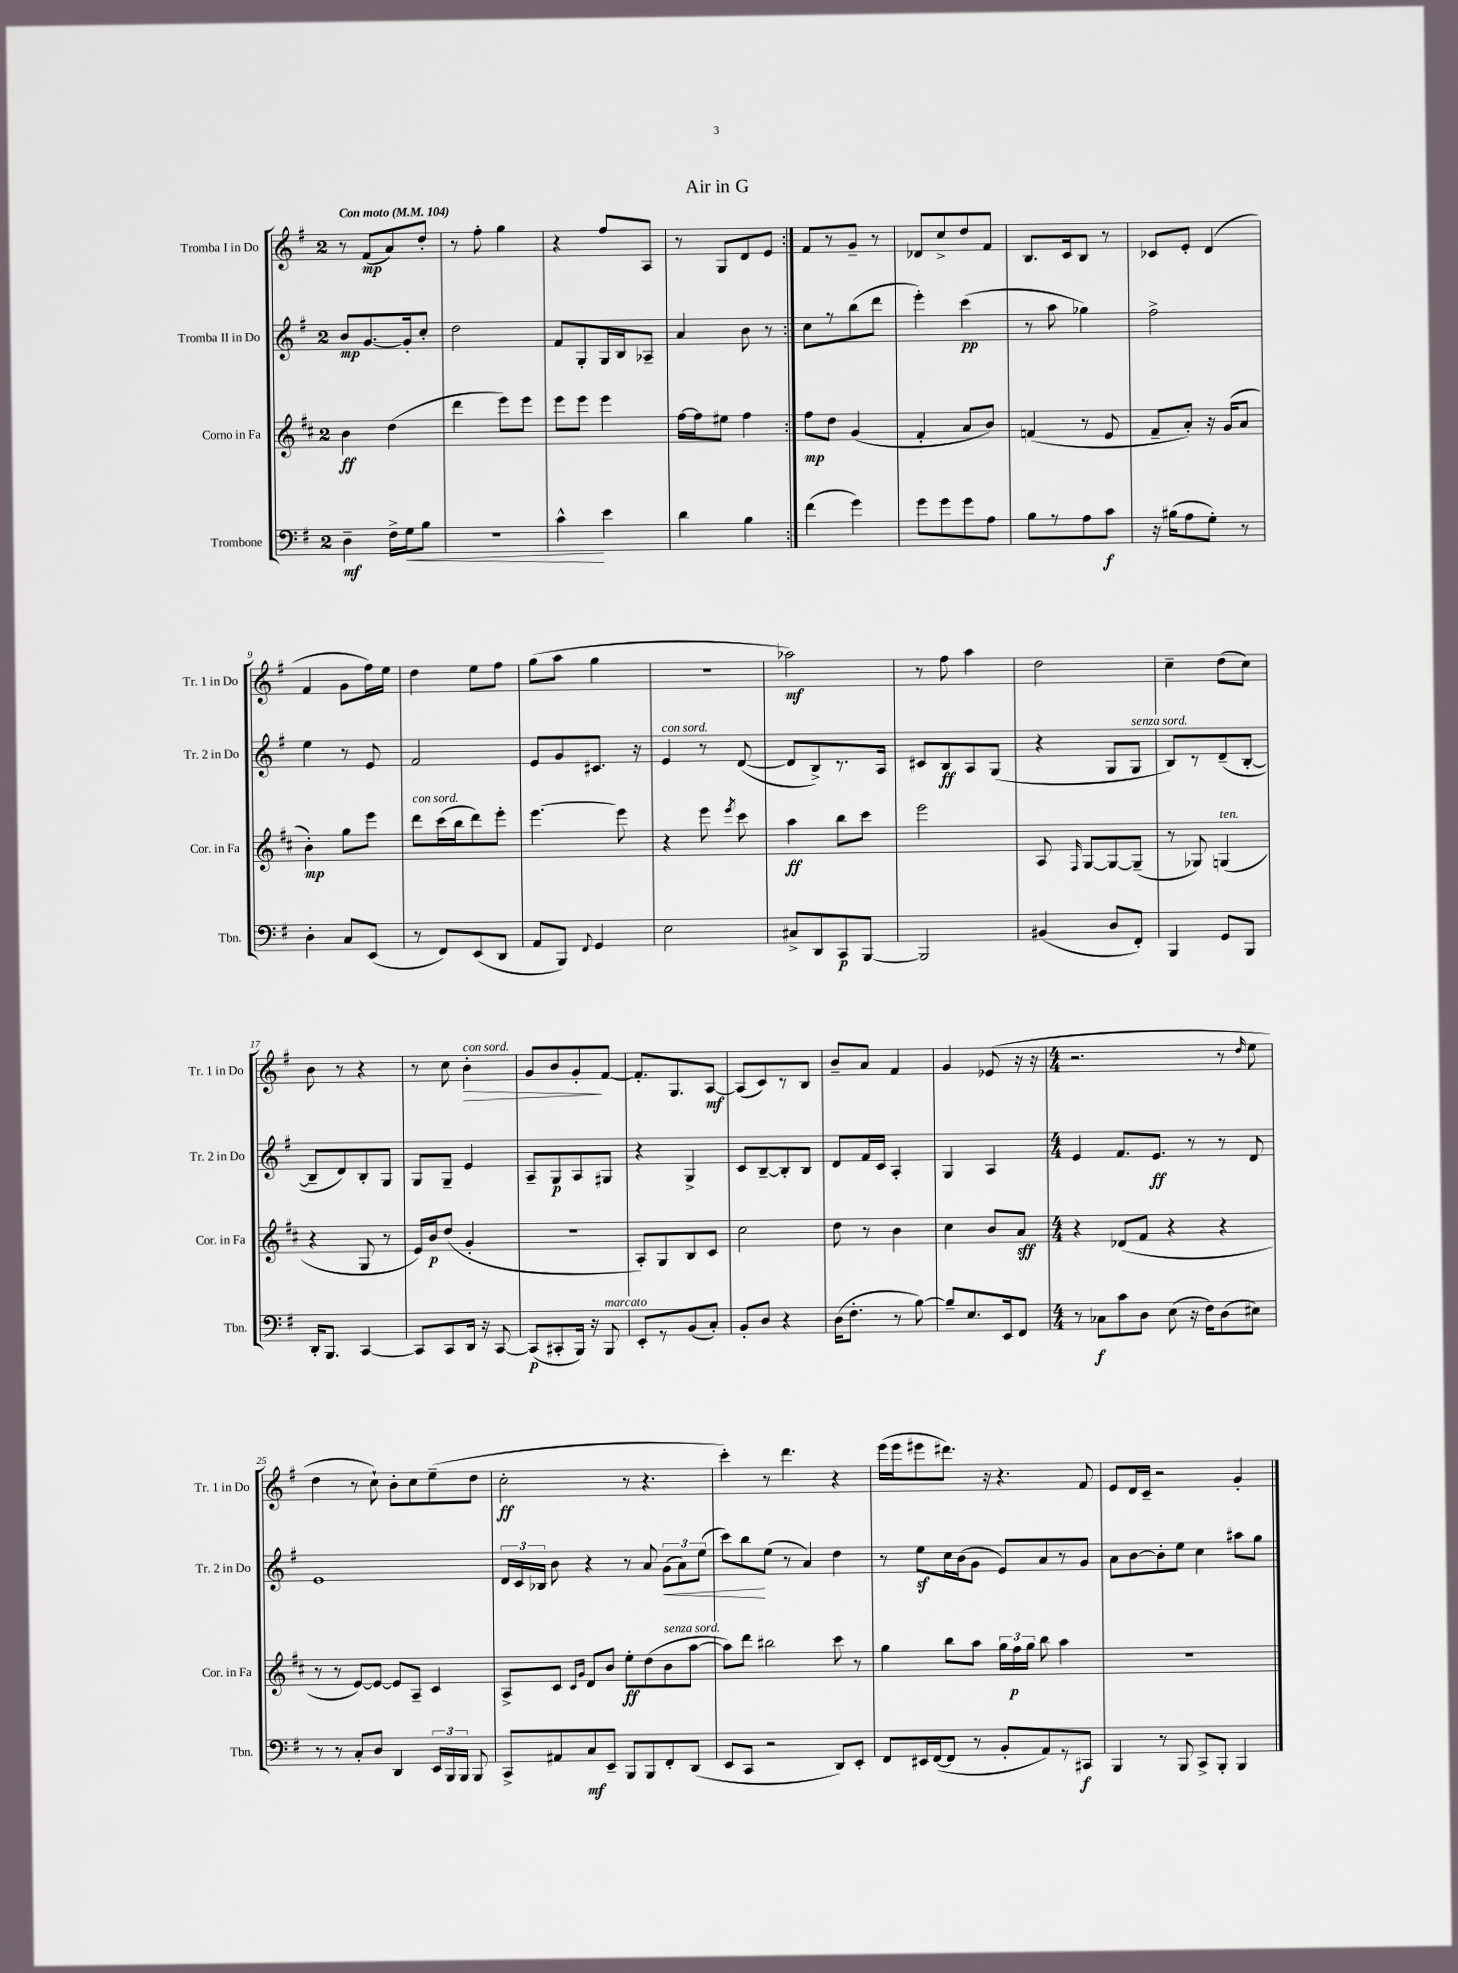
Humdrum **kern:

**kern	**dynam	**kern	**dynam	**kern	**dynam	**kern	**dynam
*part4	*part4	*part3	*part3	*part2	*part2	*part1	*part1
*staff4	*staff4	*staff3	*staff3	*staff2	*staff2	*staff1	*staff1
*I"Trombone	*	*I"Corno in Fa	*	*I"Tromba II in Do	*	*I"Tromba I in Do	*
*I'Tbn.	*	*I'Cor. in Fa	*	*I'Tr. 2 in Do	*	*I'Tr. 1 in Do	*
*clefF4	*	*clefG2	*	*clefG2	*	*clefG2	*
*k[f#]	*	*k[f#c#]	*	*k[f#]	*	*k[f#]	*
*M2/4	*	*M2/4	*	*M2/4	*	*M2/4	*
*MM104	*	*MM104	*	*MM104	*	*MM104	*
=1	=1	=1	=1	=1	=1	=1	=1
!	!	!	!	!	!	!LO:TX:a:B:t=Con moto	!
4D~\	mf	4b\	ff	8b/L	mp	8r	.
.	.	.	.	[8.g/	.	(8f#/L	mp
16F#^\LL	.	(4dd\	.	.	.	8a/)	.
!	!LO:HP:b	!	!	!	!	!	!
16G\J	<	.	.	16g'/k]	.	.	.
8B\J	.	.	.	8cc'/J	.	8dd'/J	.
=2	=2	=2	=2	=2	=2	=2	=2
2r	.	4ddd\	.	2dd\	.	8r	.
.	.	.	.	.	.	8ff#'\	.
.	.	8eee\L)	.	.	.	4gg\	.
.	.	8eee\J	.	.	.	.	.
=3	=3	=3	=3	=3	=3	=3	=3
4c^^\	.	8eee\L	.	8f#/L	.	4r	.
.	.	8eee\J	.	8G'/	.	.	.
4e\	[	4eee\	.	16G/L	.	8ff#/L	.
.	.	.	.	16B/J	.	.	.
.	.	.	.	8A-X~/J	.	8A/J	.
=4	=4	=4	=4	=4	=4	=4	=4
4d\	.	[16ff#\LL	.	4a/	.	8r	.
.	.	16ff#\J]	.	.	.	.	.
.	.	8ee#X\J	.	.	.	8G/L	.
4B\	.	4ff#\	.	8b\	.	8d/	.
.	.	.	.	8r	.	8e/J	.
=5:|!	=5:|!	=5:|!	=5:|!	=5:|!	=5:|!	=5:|!	=5:|!
(4f#\	.	8ff#\L	mp	8cc\L	.	8f#/L	.
.	.	8dd\J	.	8r	.	8r	.
4g\)	.	(4g/	.	(8bb\	.	8g~/J	.
.	.	.	.	8ddd\J	.	8r	.
=6	=6	=6	=6	=6	=6	=6	=6
8g\L	.	4f#'/	.	4eee'\)	.	8d-X/L	.
8g\	.	.	.	.	.	8cc^/	.
8g\	.	8a/L	.	(4ccc\	pp	8dd/	.
8A\J	.	8b/J)	.	.	.	8f#/J	.
=7	=7	=7	=7	=7	=7	=7	=7
8B\L	.	(4fn/	.	8r	.	8.B/L	.
8r	.	.	.	8aa\	.	.	.
.	.	.	.	.	.	16c/k	.
8A\	.	8r	.	4gg-X\)	.	8B/J	.
8c\J	f	8e/	.	.	.	8r	.
=8	=8	=8	=8	=8	=8	=8	=8
16r	.	8f#~/L	.	2ff#^\	.	8c-X/L	.
(16B#X\KL	.	.	.	.	.	.	.
8A\	.	8a'/J)	.	.	.	8e'/J	.
8G'\J)	.	16r	.	.	.	(4d/	.
.	.	(16g/KL	.	.	.	.	.
8r	.	8a/J	.	.	.	.	.
!!LO:LB:g=z
=9	=9	=9	=9	=9	=9	=9	=9
4D'\	.	4b'\)	mp	4ee\	.	4f#/	.
8C/L	.	8gg\L	.	8r	.	8g\L	.
(8EE/J	.	8eee\J	.	8e/	.	16ff#\L)	.
.	.	.	.	.	.	16ee\JJ	.
=10	=10	=10	=10	=10	=10	=10	=10
!	!	!LO:TX:a:i:t=con sord.	!	!	!	!	!
8r	.	8ddd\L	.	2f#/	.	4dd\	.
8FF#/L)	.	(16ccc#\L	.	.	.	.	.
.	.	16bb\J	.	.	.	.	.
(8EE/	.	8ddd\)	.	.	.	8ee\L	.
8DD/J	.	8eee'\J	.	.	.	8ff#\J	.
=11	=11	=11	=11	=11	=11	=11	=11
8AA/L	.	[4.eee\	.	8e/L	.	(8gg\L	.
8BBB/J)	.	.	.	8g/	.	8aa\J	.
8qqFF#/	.	.	.	.	.	.	.
4GG/	.	.	.	8.c#X/J	.	4gg\	.
.	.	8eee\]	.	.	.	.	.
.	.	.	.	16r	.	.	.
=12	=12	=12	=12	=12	=12	=12	=12
!	!	!	!	!LO:TX:a:i:t=con sord.	!	!	!
2E\	.	4r	.	4e/	.	2r	.
.	.	8eee\	.	8r	.	.	.
.	.	8qeee/	.	.	.	.	.
.	.	8ccc#\	.	([8d/	.	.	.
=13	=13	=13	=13	=13	=13	=13	=13
8C#X^/L	.	4aa\	ff	8d/L]	.	2aa-X\)	mf
8DD/	.	.	.	8B^/)	.	.	.
8CC/	p	8bb\L	.	8.r	.	.	.
[8BBB/J	.	8ccc#\J	.	.	.	.	.
.	.	.	.	16A/Jk	.	.	.
=14	=14	=14	=14	=14	=14	=14	=14
2BBB/]	.	2eee\	.	8c#X/L	.	8r	.
.	.	.	.	8B/	ff	8ff#\	.
.	.	.	.	8A/	.	4aa\	.
.	.	.	.	(8G/J	.	.	.
=15	=15	=15	=15	=15	=15	=15	=15
(4BB#X/	.	8A/	.	4r	.	2dd\	.
.	.	16qqF#/	.	.	.	.	.
.	.	[8G/L	.	.	.	.	.
8D/L	.	8G/_	.	8G/L	.	.	.
!	!	!	!	!LO:TX:a:i:t=senza sord.	!	!	!
8FF#'/J)	.	(8G~/J]	.	8G/J	.	.	.
=16	=16	=16	=16	=16	=16	=16	=16
4BBB/	.	8r	.	8B/L)	.	4cc~\	.
.	.	8G-X/)	.	8r	.	.	.
!	!	!LO:TX:a:i:t=ten.	!	!	!	!	!
8GG/L	.	(4Gn/	.	(8d~/	.	(8dd\L	.
8BBB/J	.	.	.	[8B'/J	.	8cc\J)	.
!!LO:LB:g=z
=17	=17	=17	=17	=17	=17	=17	=17
16DD'/KL	.	4r	.	8B~/L]	.	8b\	.
8.BBB/J	.	.	.	.	.	.	.
.	.	.	.	8d/)	.	8r	.
[4CC/	.	8G/	.	8B'/	.	4r	.
.	.	8r	.	8G/J	.	.	.
=18	=18	=18	=18	=18	=18	=18	=18
8CC/L]	.	16e/LL)	.	8G/L	.	8r	.
.	.	16b/J	p	.	.	.	.
8CC/	.	(8dd/J	.	8G~/J	.	8cc\	.
!	!	!	!	!	!	!LO:TX:a:i:t=con sord.	!
!	!	!	!	!	!	!	!LO:HP:b
16DD/Jk	.	4g'/	.	4e/	.	4b'\	>
16r	.	.	.	.	.	.	.
[8CC/	.	.	.	.	.	.	.
=19	=19	=19	=19	=19	=19	=19	=19
(8CC/L]	p	2r	.	8A~/L	.	8g/L	.
8CC#X'/	.	.	.	8G/	p	8b/	.
16BBB/Jk)	.	.	.	8A/	.	8g'/	.
16r	.	.	.	.	.	.	.
!LO:TX:a:i:t=marcato	!	!	!	!	!	!	!
8BBB/	.	.	.	8G#X/J	.	[8f#/J	]
=20	=20	=20	=20	=20	=20	=20	=20
8EE'/L	.	8A'/L)	.	4r	.	8.f#'/L]	.
8r	.	8G/	.	.	.	.	.
.	.	.	.	.	.	8.G/	.
(8BB/	.	8B/	.	4G^/	.	.	.
8C'/J)	.	8c#/J	.	.	.	[8A/J	mf
=21	=21	=21	=21	=21	=21	=21	=21
8BB'/L	.	2cc#\	.	8c/L	.	(8A/L]	.
8D/J	.	.	.	[8B~/	.	8c/)	.
4r	.	.	.	8B'/]	.	8r	.
.	.	.	.	8B/J	.	8B/J	.
=22	=22	=22	=22	=22	=22	=22	=22
(16D\KL	.	8dd\	.	8d/L	.	8b~/L	.
8.F#'\J	.	.	.	.	.	.	.
.	.	8r	.	16f#/L	.	8a/J	.
.	.	.	.	16c/JJ	.	.	.
8r	.	4b\	.	4A'/	.	4f#/	.
[8B\)	.	.	.	.	.	.	.
=23	=23	=23	=23	=23	=23	=23	=23
8B~/L]	.	4cc#\	.	4G/	.	4g/	.
8.E/	.	.	.	.	.	.	.
.	.	8b/L	.	4A/	.	(8e-X/	.
16EE/k	.	.	.	.	.	.	.
8FF#/J	.	8a/J	sff	.	.	16r	.
.	.	.	.	.	.	16r	.
=24	=24	=24	=24	=24	=24	=24	=24
*M4/4	*	*M4/4	*	*M4/4	*	*M4/4	*
8r	.	4r	.	4e/	.	2.r	.
8C-X\L	f	.	.	.	.	.	.
8c\	.	(8d-X/L	.	8.f#/L	.	.	.
8D\J	.	8f#/J	.	.	.	.	.
.	.	.	.	8.e/J	ff	.	.
(8E\	.	4r	.	.	.	.	.
16r	.	.	.	8r	.	.	.
16F#\KL)	.	.	.	.	.	.	.
(8D\	.	4r	.	8r	.	8r	.
.	.	.	.	.	.	16qqdd/	.
8E#X\J)	.	.	.	8d/	.	8ee\	.
!!LO:LB:g=z
=25	=25	=25	=25	=25	=25	=25	=25
8r	.	8r	.	1e	.	4dd\	.
8r	.	8r	.	.	.	.	.
8C'/L	.	[8e/L)	.	.	.	8r	.
8D/J	.	8e/J_	.	.	.	8cc`\)	.
4DD/	.	8e/L]	.	.	.	8b'\L	.
.	.	8A~/J	.	.	.	8cc\	.
24EE/LL	.	4c#/	.	.	.	(8ee~\	.
24BBB/	.	.	.	.	.	.	.
24BBB/JJ	.	.	.	.	.	.	.
8BBB/	.	.	.	.	.	8dd\J	.
=26	=26	=26	=26	=26	=26	=26	=26
8CC^/L	.	8A^/L	.	24d/LL	.	2cc'\	ff
.	.	.	.	24c/	.	.	.
.	.	.	.	24B-X/JJ	.	.	.
8AA#X/	.	8c#/J	.	8b\	.	.	.
.	.	16qqc#/LL	.	.	.	.	.
.	.	16qqg/JJ	.	.	.	.	.
8C/	mf	8d/L	.	4r	.	.	.
8EE~/J	.	8b/J	.	.	.	.	.
8BBB/L	.	8ee'\L	ff	8r	.	8r	.
8BBB/	.	(8dd\	.	8a/	.	4.r	.
!	!	!LO:TX:a:i:t=senza sord.	!	!	!	!	!
!	!	!	!	!	!LO:HP:b	!	!
8FF#'/	.	8b\	.	(12g\L	<	.	.
.	.	.	.	12a\)	.	.	.
(8DD/J	.	[8aa\J	.	.	.	.	.
.	.	.	.	(12ee\J	.	.	.
=27	=27	=27	=27	=27	=27	=27	=27
8EE/L	.	8aa\L])	.	8ccc\L)	.	4ccc'\)	.
8CC/J	.	8ddd\J	.	8bb\	.	.	.
2r	.	2bb#X\	.	(8ee\J	[	8r	.
.	.	.	.	8r	.	4.ddd\	.
.	.	.	.	4a/)	.	.	.
8DD/L)	.	8ccc#\	.	4dd\	.	4r	.
8EE'/J	.	8r	.	.	.	.	.
=28	=28	=28	=28	=28	=28	=28	=28
8FF#/L	.	4gg\	.	8r	.	(16eee\LL	.
.	.	.	.	.	.	16eee\J	.
16EE#X/L	.	.	.	8eez\L	.	8eee#X\	.
([16FF#/J	.	.	.	.	.	.	.
8FF#/J]	.	8bb\L	.	16cc\L	.	8.ddd#X\J)	.
.	.	.	.	(16b\J	.	.	.
8r	.	8aa\J	.	8g\J	.	.	.
.	.	.	.	.	.	16r	.
8BB'/L	.	24gg\LL	.	8e/L)	.	4.r	.
.	.	24ff#\	p	.	.	.	.
.	.	24gg\JJ	.	.	.	.	.
8AA/)	.	8bb\	.	8a/	.	.	.
8r	.	4aa\	.	8r	.	.	.
8CC#X/J	f	.	.	8g/J	.	8f#/	.
=29	=29	=29	=29	=29	=29	=29	=29
4BBB/	.	1r	.	8a\L	.	8e/L	.
.	.	.	.	[8b\	.	16d/L	.
.	.	.	.	.	.	16c~/JJ	.
8r	.	.	.	8b'\]	.	2r	.
8BBB/	.	.	.	8ee\J	.	.	.
8CC^/L	.	.	.	4cc\	.	.	.
8BBB'/J	.	.	.	.	.	.	.
4BBB/	.	.	.	8aa#X\L	.	4g'/	.
.	.	.	.	8gg\J	.	.	.
==	==	==	==	==	==	==	==
*-	*-	*-	*-	*-	*-	*-	*-
